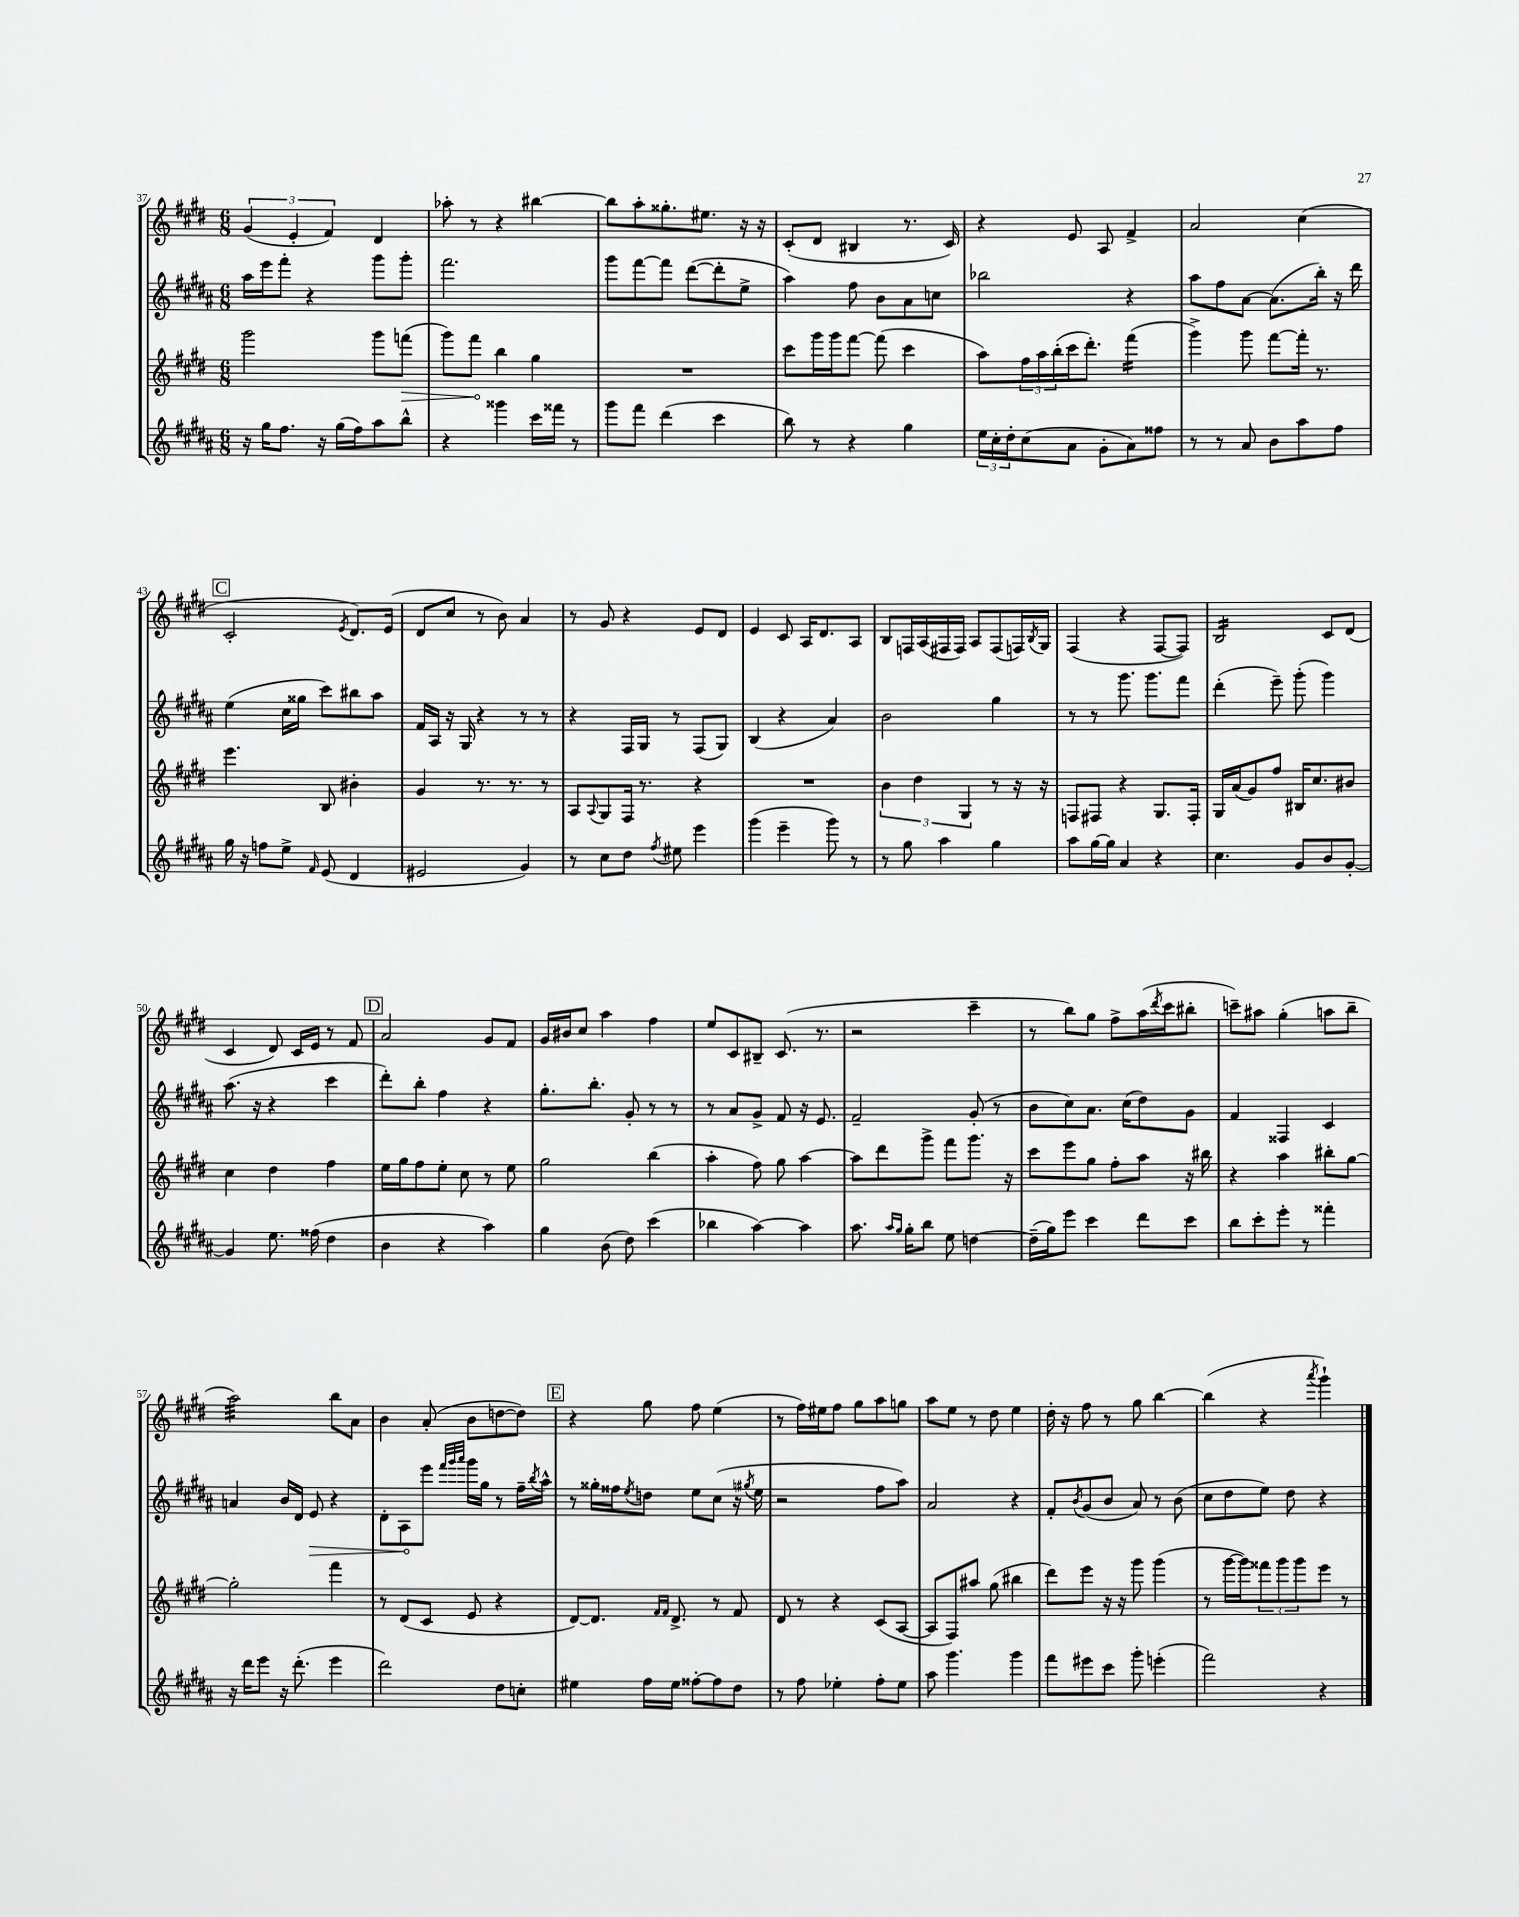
<<
\new StaffGroup <<
\new Staff = "s0" {
    \clef treble \key e \major \numericTimeSignature \time 6/8
    \tuplet 3/2 { gis'4( e'4-. fis'4) } dis'4 |
    aes''8-. r8 r4 bis''4~ |
    bis''8 a''8-. gisis''8.-. eis''8. r16 r16 |
    cis'8-.( dis'8 bis4 r8. cis'16) |
    r4 e'8 a8 fis'4-> |
    a'2 cis''4( |
    \mark \markup { \box "C" } cis'2-. \acciaccatura { e'8 } dis'8.) e'16( |
    dis'8 cis''8 r8 b'8) a'4 |
    r8 gis'8 r4 e'8 dis'8 |
    e'4 cis'8 a16 dis'8. a8 |
    b8 f16 a16( fis16 fis16) a8 fis8( f16) \acciaccatura { b8 } gis16 |
    fis4( r4 fis8~ fis8) |
    b2:16 cis'8 dis'8( |
    cis'4 dis'8) cis'16 e'16 r8 fis'8 |
    \mark \markup { \box "D" } a'2 gis'8 fis'8 |
    gis'16 bis'16 cis''8 a''4 fis''4 |
    e''8 cis'8 bis8-- cis'8.( r8. |
    r2 cis'''4-- |
    r8 b''8) gis''8 fis''8-> a''16( \acciaccatura { dis'''8 } cis'''16 bis''8-. |
    c'''8--) ais''8 gis''4-.( a''8 b''8-- |
    a''2:32) b''8 a'8 |
    b'4 a'8-.( b'8 d''8~ d''8) |
    \mark \markup { \box "E" } r4 gis''8 fis''8 e''4( |
    r8 fis''16) eis''16 fis''8 gis''8 a''8 g''8 |
    a''8 e''8 r8 dis''8 e''4 |
    dis''16-. r16 fis''8 r8 gis''8 b''4~ |
    b''4( r4 \acciaccatura { a'''8 } gis'''4-!) \bar "|." |
}
\new Staff = "s1" {
    \clef treble \key b \major \numericTimeSignature \time 6/8
    ais''16 e'''16 fis'''8-. r4 gis'''8 gis'''8-. |
    fis'''2. |
    gis'''8 fis'''8~ fis'''8 dis'''8~( dis'''8-. e''8-> |
    ais''4) fis''8 b'8 ais'8 c''8 |
    bes''2 r4 |
    ais''8 fis''8 ais'8~ ais'8.( b''16-.) r16 dis'''16 |
    \mark \markup { \box "C" } e''4( cis''16 gisis''16 cis'''8) bis''8 ais''8 |
    fis'16 ais16 r16 gis16 r4 r8 r8 |
    r4 fis16 gis16 r8 fis8( gis8) |
    b4( r4 ais'4) |
    b'2 gis''4 |
    r8 r8 gis'''8. gis'''8. fis'''8 |
    dis'''4-.( e'''8--) gis'''8-.( gis'''4) |
    ais''8.( r16 r4 cis'''4 |
    \mark \markup { \box "D" } dis'''8-.) b''8-. fis''4 r4 |
    gis''8.-. b''8.-. gis'8-. r8 r8 |
    r8 ais'8 gis'8-> fis'8 r16 e'8. |
    fis'2-- gis'8-.( r8 |
    b'8 cis''8) ais'8. cis''16( dis''8) gis'8 |
    fis'4 fisis4 cis'4 |
    a'4 b'16 dis'16 \once \override Hairpin.circled-tip = ##t e'8\> r4 |
    dis'8-. ais8\! e'''8 \grace { fis'''32 gis'''32 ais'''32 } gis'''16 gis''16 r8 fis''16-- \acciaccatura { b''8 } ais''16-^ |
    \mark \markup { \box "E" } r8 gisis''16-. fisis''16 \acciaccatura { e''8 } d''8 e''8 cis''8( r16 \acciaccatura { gis''8 } e''16 |
    r2 fis''8 ais''8) |
    ais'2 r4 |
    fis'8-. \acciaccatura { b'8 } gis'8( b'8 ais'8) r8 b'8( |
    cis''8 dis''8 e''8) dis''8 r4 \bar "|." |
}
\new Staff = "s2" {
    \clef treble \key e \major \numericTimeSignature \time 6/8
    gis'''2 gis'''8 \once \override Hairpin.circled-tip = ##t f'''8\>( |
    gis'''8) fis'''8\! b''4 gis''4 |
    R2. |
    cis'''8 gis'''16 gis'''16 fis'''8~ fis'''8( cis'''4 |
    a''8) \tuplet 3/2 { fis''16 a''16 b''16-.( } cis'''16 dis'''8.-.) fis'''4:16( |
    gis'''4->) gis'''8 fis'''8~ fis'''16-. r8. |
    \mark \markup { \box "C" } e'''4. b8 bis'4-. |
    gis'4 r8. r8. r8 |
    a8 \appoggiatura { a8 } gis8 fis16 r8. r4 |
    R2. |
    \tuplet 3/2 { b'4 dis''4 gis4 } r8 r16 r16 |
    f8 fis8 r4 gis8. fis16-. |
    gis16 a'16( gis'8) fis''8 bis16 cis''8. bis'8 |
    cis''4 dis''4 fis''4 |
    \mark \markup { \box "D" } e''16 gis''16 fis''8 e''8-. cis''8 r8 e''8 |
    gis''2 b''4( |
    a''4-. fis''8) gis''8 a''4~ |
    a''8 dis'''8 gis'''8-> fis'''8 gis'''8. r16 |
    cis'''8 e'''8 gis''8 fis''8-. a''8 r16 bis''16 |
    r4 a''4 bis''8-. gis''8~ |
    gis''2-. fis'''4 |
    r8 dis'8( cis'8 e'8 r4 |
    \mark \markup { \box "E" } dis'8~) dis'8. \grace { fis'16 fis'16 } dis'8.-> r8 fis'8 |
    dis'8 r8 r4 cis'8( a8~ |
    a8 fis8) ais''8 gis''8( bis''4 |
    dis'''8) e'''8 r16 r16 gis'''8 gis'''4( |
    r8 gis'''16~ gis'''16) \tuplet 3/2 { fisis'''8 gis'''8 gis'''8 } e'''8 r8 \bar "|." |
}
\new Staff = "s3" {
    \clef treble \key b \major \numericTimeSignature \time 6/8
    r16 gis''16 fis''8. r16 gis''16( fis''16) ais''8 b''8-^ |
    r4 gisis'''4 cis'''16 fisis'''16 r8 |
    gis'''8 fis'''8 dis'''4( cis'''4 |
    b''8) r8 r4 gis''4 |
    \tuplet 3/2 { e''16 cis''16-. dis''16-. } cis''8( ais'8 gis'8-. ais'8) fisis''8 |
    r8 r8 ais'8 b'8 ais''8 fis''8 |
    \mark \markup { \box "C" } gis''16 r16 f''8 e''8-> \grace { fis'16 } e'8( dis'4 |
    eis'2 gis'4) |
    r8 cis''8 dis''8 \acciaccatura { fis''8 } eis''8 e'''4 |
    gis'''4( e'''4-- gis'''8) r8 |
    r8 gis''8 ais''4 gis''4 |
    ais''8 gis''16~ gis''16 ais'4 r4 |
    cis''4. gis'8 b'8 gis'8~-. |
    gis'4 e''8. fisis''16( dis''4 |
    \mark \markup { \box "D" } b'4 r4 ais''4) |
    gis''4 b'8( dis''8) cis'''4( |
    bes''4 ais''4~) ais''4 |
    ais''8. \grace { ais''16 gis''16 } gis''16-. b''8 e''8 d''4~ |
    d''16--( gis''16) e'''8 cis'''4 dis'''8 cis'''8 |
    b''8 cis'''8-. e'''8-. r8 fisis'''4-. |
    r16 dis'''16 e'''8 r16 dis'''8.-.( e'''4 |
    dis'''2) dis''8 c''8-. |
    \mark \markup { \box "E" } eis''4 fis''16 eis''16 fisis''8~-. fisis''8 dis''8 |
    r8 fis''8 ees''4-. fis''8-. ees''8 |
    ais''8 gis'''4. gis'''4 |
    fis'''8 eis'''8 cis'''8 gis'''8-. e'''4-.( |
    fis'''2) r4 \bar "|." |
}
>>
>>
\layout { \context { \Score currentBarNumber = #37 } }
